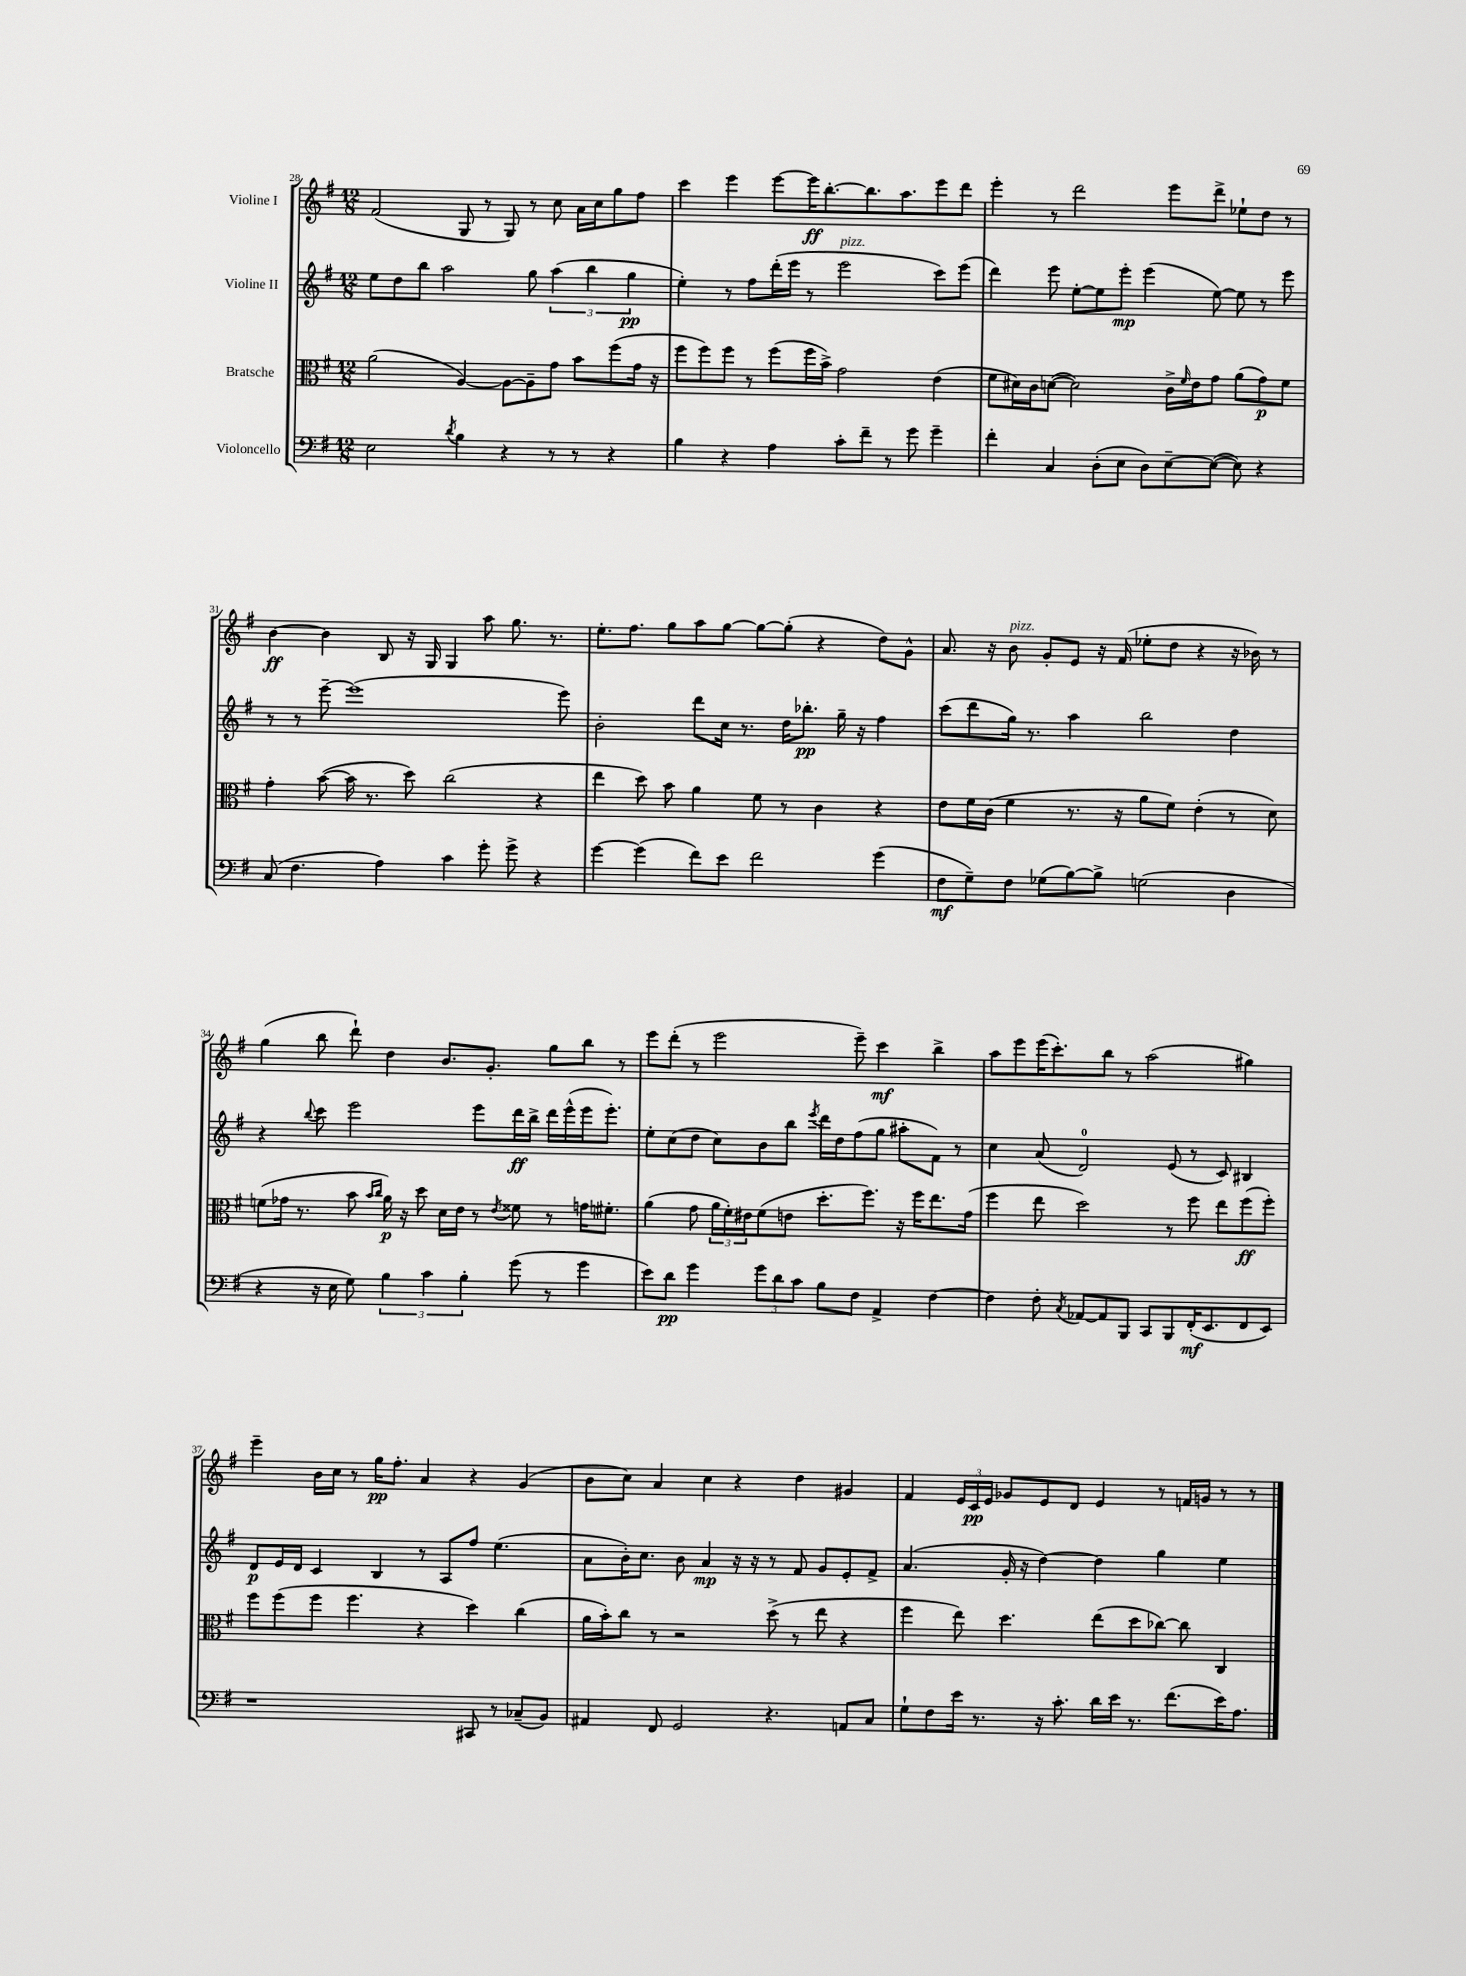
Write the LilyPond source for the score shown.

<<
\new StaffGroup <<
\new Staff = "s0" \with { instrumentName = "Violine I" } {
    \clef treble \key g \major \numericTimeSignature \time 12/8
    fis'2( g8 r8 g8) r8 c''8 a'16 c''16 g''8 fis''8 |
    c'''4 e'''4 e'''8~ e'''16\ff b''8.~-. b''8. a''8. e'''8 d'''8 |
    e'''4-. r8 d'''2 e'''8 d'''8-> ees''8-! d''8 r8 |
    b'4~\ff b'4 b8 r16 g16 g4 a''8 g''8. r8. |
    e''8.-. fis''8. g''8 a''8 g''8~ g''8~ g''8-.( r4 d''8) g'8-^ |
    a'8. r16 b'8^\markup { \italic "pizz." } g'8-. e'8 r16 fis'16( ees''8-. d''8 r4 r16 bes'16) r8 |
    g''4( b''8 d'''8-!) d''4 b'8. g'8.-. g''8 b''8 r8 |
    e'''8 d'''8-.( r8 e'''2 e'''8--) c'''4\mf b''4-> |
    a''8 e'''8 e'''16( c'''8.-.) b''8 r8 a''2( gis''4) |
    e'''4-- b'16 c''16 r8 g''16\pp fis''8.-. a'4 r4 g'4( |
    b'8 c''8) a'4 c''4 r4 d''4 gis'4 |
    fis'4 \tuplet 3/2 { e'16 c'16\pp e'16 } ges'8 e'8 d'8 e'4 r8 f'16 g'16 r8 r8 \bar "|." |
}
\new Staff = "s1" \with { instrumentName = "Violine II" } {
    \clef treble \key g \major \numericTimeSignature \time 12/8
    e''8 d''8 b''8 a''2 g''8 \tuplet 3/2 { a''4( b''4 g''4\pp } |
    e''4-.) r8 fis''8 d'''16-.( e'''16 r8 e'''2^\markup { \italic "pizz." } c'''8) e'''8( |
    d'''4) e'''8 e''8~-. e''8 e'''8-.\mp e'''4( e''8~) e''8 r8 e'''8 |
    r8 r8 e'''8~-- e'''1( e'''8) |
    b'2-. d'''8 c''16 r8. d''16 bes''8.-.\pp g''16-- r16 fis''4 |
    c'''8( d'''8 g''16) r8. a''4 b''2 d''4 |
    r4 \appoggiatura { b''8 } c'''8 e'''2 e'''8 d'''16\ff b''16-> d'''16 e'''16-^( e'''16 e'''8.-.) |
    e''8-. c''8( d''8 c''8) b'8 b''8 \acciaccatura { e'''8 } d'''16 d''16 fis''8( g''8 ais''8-. fis'8) r8 |
    c''4 a'8( d'2-0) e'8( r8 c'8) bis4 |
    d'8\p e'16 d'16 c'4 b4 r8 a8 fis''8 e''4.( |
    a'8 b'16-.) c''8. b'8 a'4\mp r16 r16 r8 fis'8 g'8 e'8-. fis'8-> |
    a'4.( g'16-. r16 d''4~) d''4 g''4 e''4 \bar "|." |
}
\new Staff = "s2" \with { instrumentName = "Bratsche" } {
    \clef alto \key g \major \numericTimeSignature \time 12/8
    a'2( a4~) a8~ a8-- g'8 b'8 fis''8( g'16 r16 |
    fis''8 fis''8) fis''8 r8 fis''8( fis''16 b'16->) g'2 e'4( |
    fis'8 dis'16) c'16 d'8~( d'2) c'16-> \grace { fis'16 } e'16 g'8 a'8( g'8\p) fis'8 |
    g'4-. b'8~( b'16 r8. d''8) c''2( r4 |
    e''4 d''8) b'8 a'4 fis'8 r8 c'4 r4 |
    e'8 fis'16 c'16( fis'4 r8. r16 a'8 fis'8) e'4-.( r8 d'8) |
    f'8( ges'16 r8. b'8 \grace { b'16 c''16 } a'16\p) r16 d''8 d'16 e'16 r8 \acciaccatura { e'8 } fisis'8 r8 g'16 fis'8.-. |
    a'4( g'8 \tuplet 3/2 { a'16 fis'16-.) eis'16 } fis'8( e'8 d''8.-. fis''8.) r16 fis''16 e''8. g'16( |
    fis''4 e''8 d''2) r8 fis''8 e''8 fis''8\ff( fis''8-.) |
    fis''8 fis''8( fis''8 fis''4. r4 d''4) c''4( |
    a'16 b'16-.) c''8 r8 r2 d''8->( r8 e''8 r4 |
    fis''4 e''8) d''4. e''8( d''8 ces''8~) ces''8 c4 \bar "|." |
}
\new Staff = "s3" \with { instrumentName = "Violoncello" } {
    \clef bass \key g \major \numericTimeSignature \time 12/8
    e2 \acciaccatura { d'8 } b4 r4 r8 r8 r4 |
    b4 r4 a4 c'8-. fis'8-- r8 g'8 g'4-- |
    fis'4-. c4 d8-.( e8 d8) e8~-- e8~( e8) r4 |
    c8( fis4. a4) c'4 g'8-. g'8-> r4 |
    g'4~ g'4( fis'8) e'8 fis'2 g'4( |
    fis8\mf g8--) fis8 ges8( b8~) b8-> g2( d4 |
    r4 r16 e16 g8) \tuplet 3/2 { b4 c'4 b4-. } g'8( r8 g'4 |
    e'8) d'8\pp g'4 \tuplet 3/2 { g'8 d'8 c'8 } b8 fis8 a,4-> fis4~ |
    fis4 fis8-. \acciaccatura { c8 } aes,8~ aes,8 b,,8 c,8 b,,8 fis,16-.\mf( e,8. fis,8 e,8) |
    r1 cis,8 r8 ces8--( b,8) |
    ais,4 fis,8 g,2 r4. a,8 c8 |
    g8-! fis8 e'16 r8. r16 c'8.-. d'16 e'16 r8. fis'8.( e'16) a8. \bar "|." |
}
>>
>>
\layout { \context { \Score currentBarNumber = #28 } }
